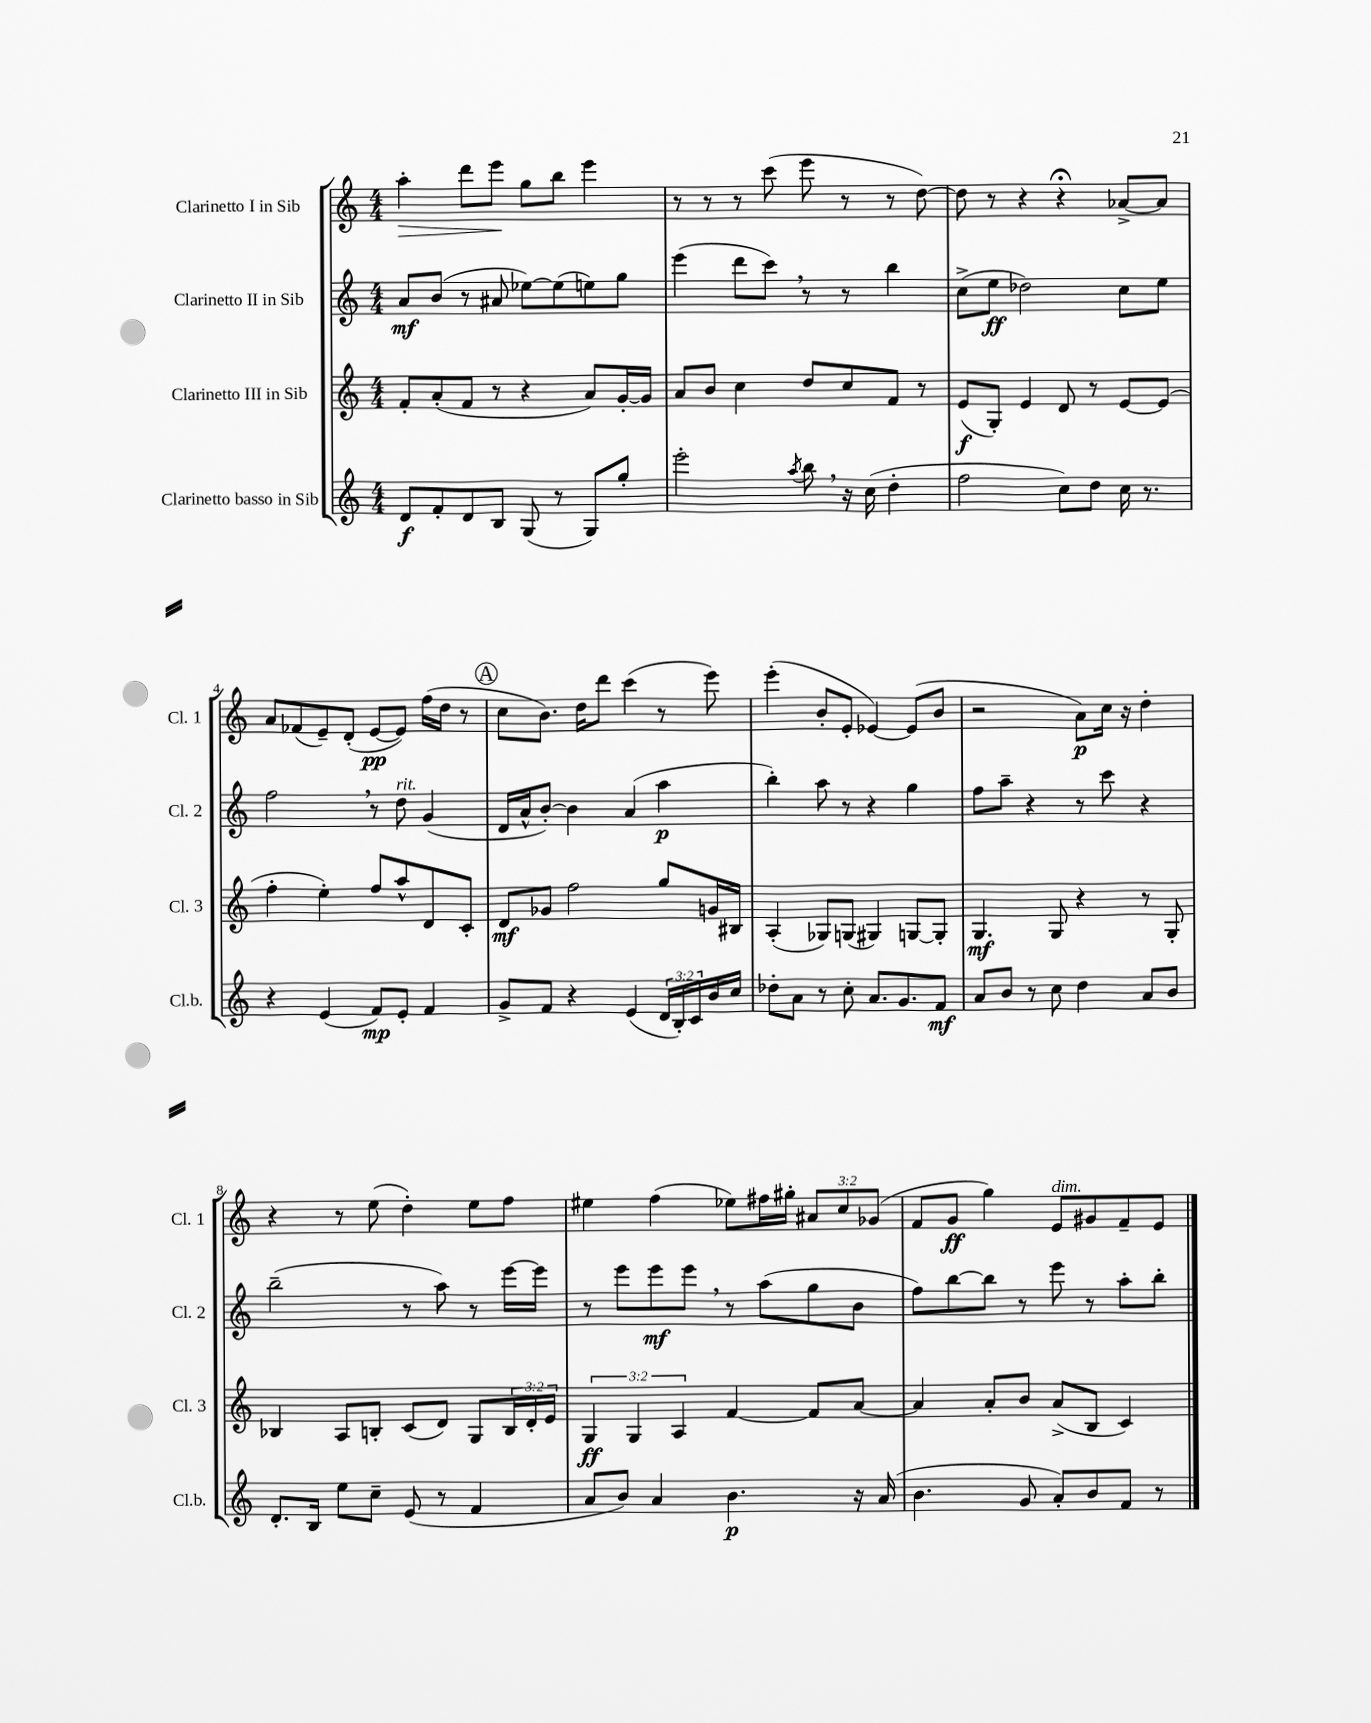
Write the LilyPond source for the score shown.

<<
\new StaffGroup <<
\new Staff = "s0" \with { instrumentName = "Clarinetto I in Sib" shortInstrumentName = "Cl. 1" } {
    \clef treble \key c \major \numericTimeSignature \time 4/4 \override Staff.TupletNumber.text = #tuplet-number::calc-fraction-text
    a''4-.\> d'''8 e'''8\! g''8 b''8 e'''4 |
    r8 r8 r8 c'''8( e'''8 r8 r8 d''8~) |
    d''8 r8 r4 r4\fermata aes'8~-> aes'8 |
    a'8 fes'8( e'8--) d'8-.( e'8~\pp e'8) f''16( d''16 r8 |
    \mark \markup { \circle "A" } c''8 b'8.) d''16 d'''8 c'''4( r8 e'''8) |
    e'''4-.( b'8-. e'8-. ees'4~) ees'8( b'8 |
    r2 a'8\p) c''16 r16 d''4-. |
    r4 r8 e''8( d''4-.) e''8 f''8 |
    eis''4 f''4( ees''8) fis''16 gis''16-. \tuplet 3/2 { ais'8 c''8 ges'8( } |
    f'8 g'8\ff g''4) e'8^\markup { \italic "dim." } gis'8 f'8-- e'8 \bar "|." |
}
\new Staff = "s1" \with { instrumentName = "Clarinetto II in Sib" shortInstrumentName = "Cl. 2" } {
    \clef treble \key c \major \numericTimeSignature \time 4/4
    a'8\mf b'8( r8 ais'8 ees''8~) ees''8( e''8) g''8 |
    e'''4( d'''8 c'''8) \breathe r8 r8 b''4 |
    c''8->( e''8\ff des''2) c''8 e''8 |
    f''2 \breathe r8 d''8^\markup { \italic "rit." } g'4( |
    \mark \markup { \circle "A" } d'16 a'16-^ b'8~-.) b'4 a'4( a''4\p |
    b''4-.) a''8 r8 r4 g''4 |
    f''8 a''8-- r4 r8 c'''8 r4 |
    b''2--( r8 a''8) r8 e'''16~ e'''16 |
    r8 e'''8 e'''8\mf e'''8 \breathe r8 a''8( g''8 b'8 |
    f''8) b''8~ b''8 r8 e'''8 r8 a''8-. b''8-. \bar "|." |
}
\new Staff = "s2" \with { instrumentName = "Clarinetto III in Sib" shortInstrumentName = "Cl. 3" } {
    \clef treble \key c \major \numericTimeSignature \time 4/4 \override Staff.TupletNumber.text = #tuplet-number::calc-fraction-text
    f'8-. a'8-.( f'8 r8 r4 a'8) g'16~-. g'16 |
    a'8 b'8 c''4 d''8 c''8 f'8 r8 |
    e'8\f( g8-.) e'4 d'8 r8 e'8~ e'8( |
    f''4-. e''4-.) f''8 a''8-^ d'8 c'8-. |
    \mark \markup { \circle "A" } d'8\mf ges'8 f''2 g''8 g'16 bis16 |
    a4-.( ges8) g8( gis4) g8~ g8-. |
    g4.\mf g8 r4 r8 g8-. |
    bes4 a8 b8-. c'8( d'8) g8 \tuplet 3/2 { b16 d'16-. e'16 } |
    \tuplet 3/2 { g4\ff g4 a4 } f'4~ f'8 a'8~ |
    a'4 a'8-. b'8 a'8->( b8 c'4) \bar "|." |
}
\new Staff = "s3" \with { instrumentName = "Clarinetto basso in Sib" shortInstrumentName = "Cl.b." } {
    \clef treble \key c \major \numericTimeSignature \time 4/4 \override Staff.TupletNumber.text = #tuplet-number::calc-fraction-text
    d'8\f f'8-. d'8 b8 g8( r8 g8) g''8-. |
    e'''2-. \acciaccatura { a''8 } b''8 \breathe r16 c''16( d''4-. |
    f''2 c''8) d''8 c''16 r8. |
    r4 e'4( f'8\mp) e'8-. f'4 |
    \mark \markup { \circle "A" } g'8-> f'8 r4 e'4( \tuplet 3/2 { d'16 b16-.) c'16 } b'16 c''16 |
    des''8-. a'8 r8 c''8-. a'8. g'8. f'8\mf |
    a'8 b'8 r8 c''8 d''4 a'8 b'8 |
    d'8.-. b16 e''8 c''8-- e'8( r8 f'4 |
    a'8 b'8) a'4 b'4.\p r16 a'16( |
    b'4. g'8 a'8-.) b'8 f'8 r8 \bar "|." |
}
>>
>>
